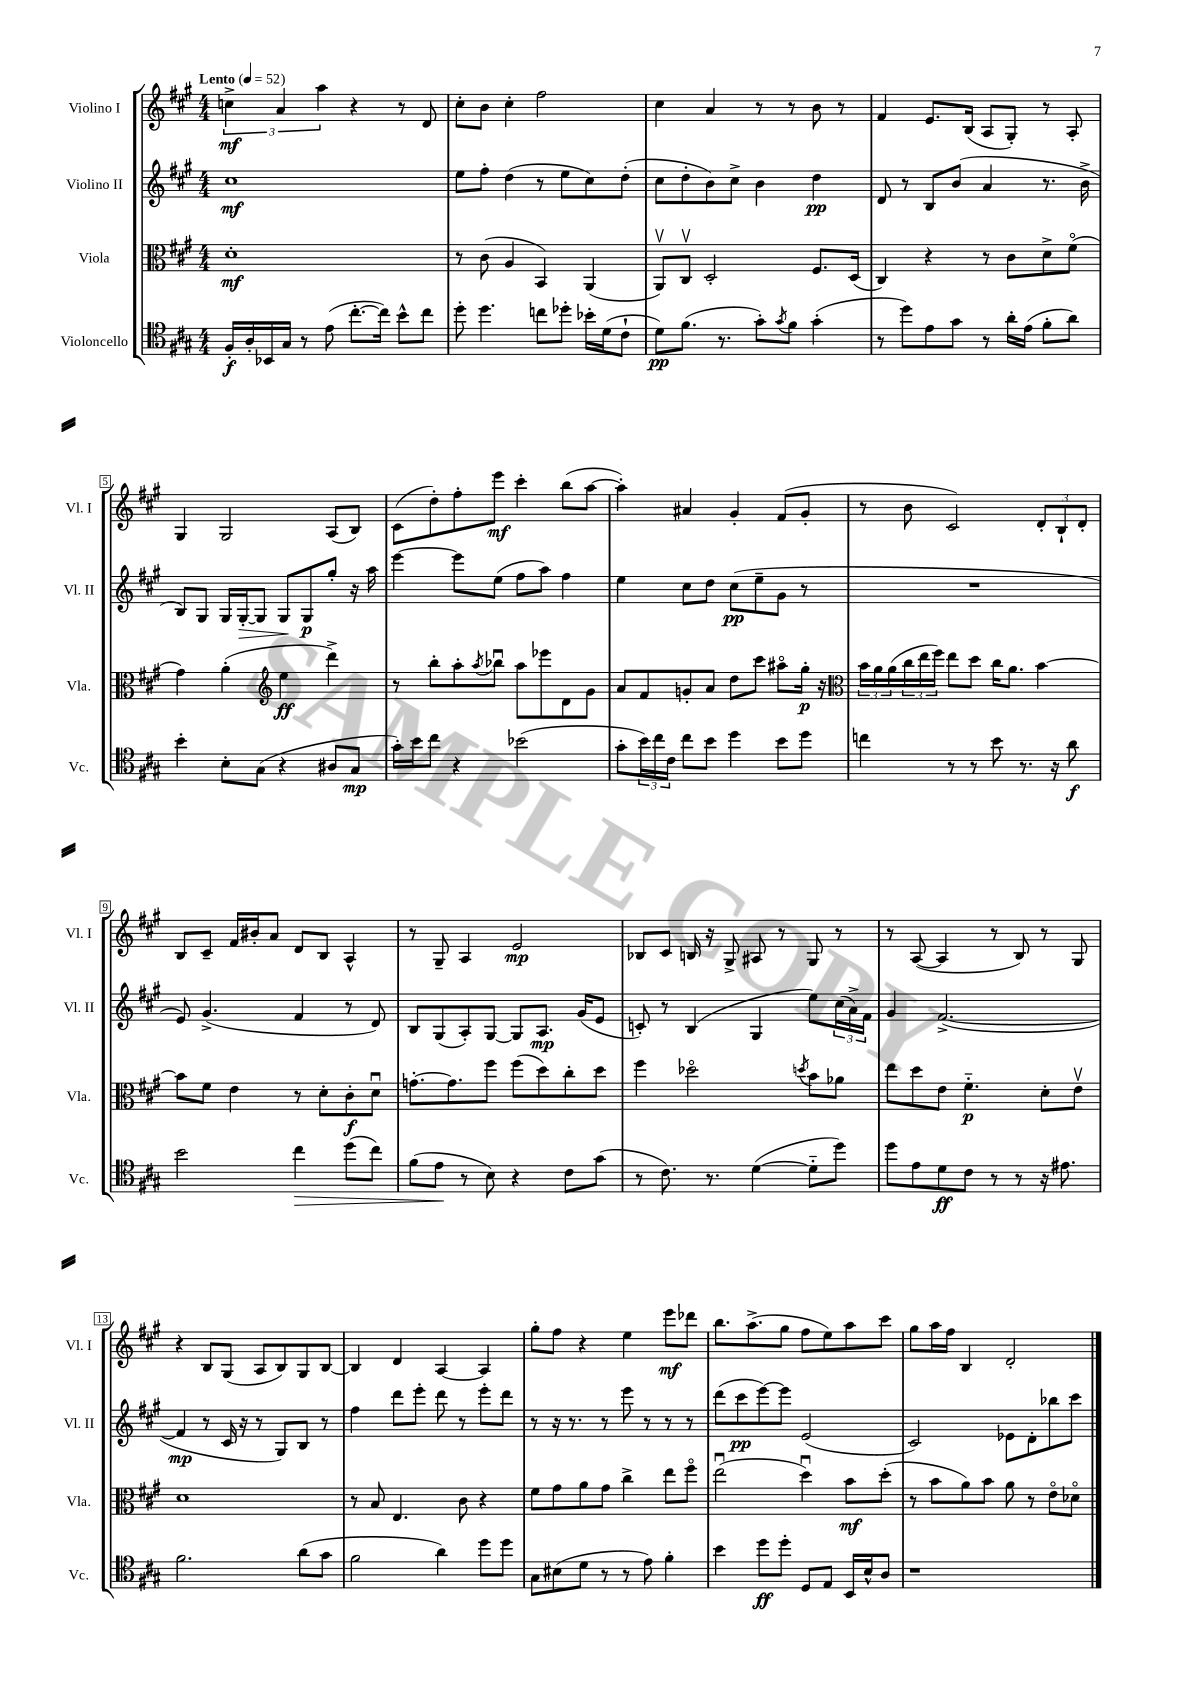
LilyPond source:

<<
\new StaffGroup <<
\new Staff = "s0" \with { instrumentName = "Violino I" shortInstrumentName = "Vl. I" } {
    \clef treble \key a \major \numericTimeSignature \time 4/4 \tempo "Lento" 4 = 52
    \tuplet 3/2 { c''4->\mf a'4 a''4 } r4 r8 d'8 |
    cis''8-. b'8 cis''4-. fis''2 |
    cis''4 a'4 r8 r8 b'8 r8 |
    fis'4 e'8. b16( a8 gis8-.) r8 a8-. |
    gis4 gis2 a8( b8) |
    cis'8( d''8-.) fis''8-. e'''8\mf cis'''4-. b''8( a''8~ |
    a''4-.) ais'4 gis'4-. fis'8( gis'8-. |
    r8 b'8 cis'2) \tuplet 3/2 { d'8-. b8-! d'8-. } |
    b8 cis'8-- fis'16 bis'16-. a'8 d'8 b8 a4-^ |
    r8 gis8-- a4 e'2\mp |
    bes8 cis'8 b16 r16 gis8-> ais8 r8 gis8 r8 |
    r8 a8~( a4 r8 b8) r8 gis8 |
    r4 b8 gis8( a8 b8) gis8 b8~ |
    b4 d'4 a4~ a4 |
    gis''8-. fis''8 r4 e''4 e'''8\mf des'''8 |
    b''8. a''8.->( gis''8 fis''8 e''8) a''8 cis'''8 |
    gis''8 a''16 fis''16 b4 d'2-. \bar "|." |
}
\new Staff = "s1" \with { instrumentName = "Violino II" shortInstrumentName = "Vl. II" } {
    \clef treble \key a \major \numericTimeSignature \time 4/4
    cis''1\mf |
    e''8 fis''8-. d''4( r8 e''8 cis''8) d''8-.( |
    cis''8 d''8-. b'8) cis''8-> b'4 d''4\pp |
    d'8 r8 b8 b'8( a'4 r8. b'16-> |
    b8) gis8 gis16 gis16~-.\> gis8 gis8\! gis8\p gis''8-. r16 a''16 |
    e'''4~ e'''8 e''8( fis''8 a''8) fis''4 |
    e''4 cis''8 d''8 cis''8\pp( e''8-- gis'8 r8 |
    R1 |
    e'8) gis'4.->( fis'4 r8 d'8) |
    b8 gis8( a8-.) gis8~ gis8 a8.\mp gis'16( e'8 |
    c'8-.) r8 b4( gis4 e''8) \tuplet 3/2 { cis''16( a'16->) fis'16 } |
    gis'4 fis'2.~->( |
    fis'4\mp r8 cis'16 r16 r8 gis8) b8 r8 |
    fis''4 d'''8 e'''8-. d'''8 r8 e'''8-. d'''8 |
    r8 r16 r8. r8 e'''8 r8 r8 r8 |
    d'''8( cis'''8\pp e'''8~) e'''8 e'2( |
    cis'2) ees'8 d'8-. bes''8 cis'''8 \bar "|." |
}
\new Staff = "s2" \with { instrumentName = "Viola" shortInstrumentName = "Vla." } {
    \clef alto \key a \major \numericTimeSignature \time 4/4
    d'1-.\mf |
    r8 cis'8( a4 b,4) a,4( |
    a,8\upbow) cis8\upbow d2-. fis8. d16( |
    cis4) r4 r8 cis'8 d'8-> fis'8\flageolet( |
    gis'4) a'4-.( \clef treble e''4\ff d'''4->) |
    r8 b''8-. a''8-. \acciaccatura { a''8 } bes''8\downbow a''8 ees'''8 d'8 gis'8 |
    a'8 fis'8 g'8-. a'8 d''8 cis'''8 ais''8\flageolet gis''16-.\p r16 |
    \clef alto \tuplet 3/2 { b'16 a'16 a'16( } \tuplet 3/2 { cis''16 e''16 fis''16) } e''8 d''8 cis''16 a'8. b'4~ |
    b'8 fis'8 e'4 r8 d'8-. cis'8-.\f d'8\downbow |
    g'8.~-. g'8. fis''8 fis''8( d''8) cis''8-. d''8 |
    fis''4 des''2\flageolet \acciaccatura { d''8 } b'8 aes'8 |
    e''8 d''8 e'8 fis'4.-_\p d'8-. e'8\upbow |
    d'1 |
    r8 b8 e4. cis'8 r4 |
    fis'8 gis'8 a'8 gis'8 cis''4-> e''8 fis''8\flageolet |
    e''2\downbow( d''4\downbow) b'8\mf d''8-.( |
    r8 b'8 a'8) b'8 a'8 r8 e'8\flageolet des'8\flageolet \bar "|." |
}
\new Staff = "s3" \with { instrumentName = "Violoncello" shortInstrumentName = "Vc." } {
    \clef tenor \key a \major \numericTimeSignature \time 4/4
    fis16-.\f a16-. bes,16 gis16 r8 e'8( cis''8.~-. cis''16) b'8-^ cis''8 |
    d''8-. d''4. c''8 des''8-. bes'16-. d'16( cis'8-! |
    d'8\pp) fis'8.( r8. gis'8-.) \acciaccatura { gis'8 } fis'8 gis'4-.( |
    r8 d''8) e'8 gis'8 r8 a'16-. e'16( fis'8-. a'8) |
    b'4-. b8-. gis8( r4 ais8 gis8\mp |
    gis'16-.) b'16 cis''8 r4 bes'2( |
    gis'8-. \tuplet 3/2 { b'16) cis''16 cis'16 } cis''8 b'8 d''4 b'8 d''8 |
    c''4 r8 r8 b'8 r8. r16 a'8\f |
    b'2 cis''4\> d''8( cis''8) |
    fis'8( e'8\! r8 b8) r4 cis'8 gis'8( |
    r8 cis'8.) r8. d'4~( d'8-_ d''8) |
    d''8 e'8 d'8\ff cis'8 r8 r8 r16 eis'8. |
    fis'2. a'8( gis'8 |
    fis'2 a'4) d''8 d''8 |
    gis8 bis8( d'8 r8 r8 e'8) fis'4-. |
    b'4 d''8\ff d''8-. d8 e8 b,16 b16-^ a8 |
    r1 \bar "|." |
}
>>
>>
\layout { \context { \Score \override BarNumber.stencil = #(make-stencil-boxer 0.1 0.3 ly:text-interface::print) } }
